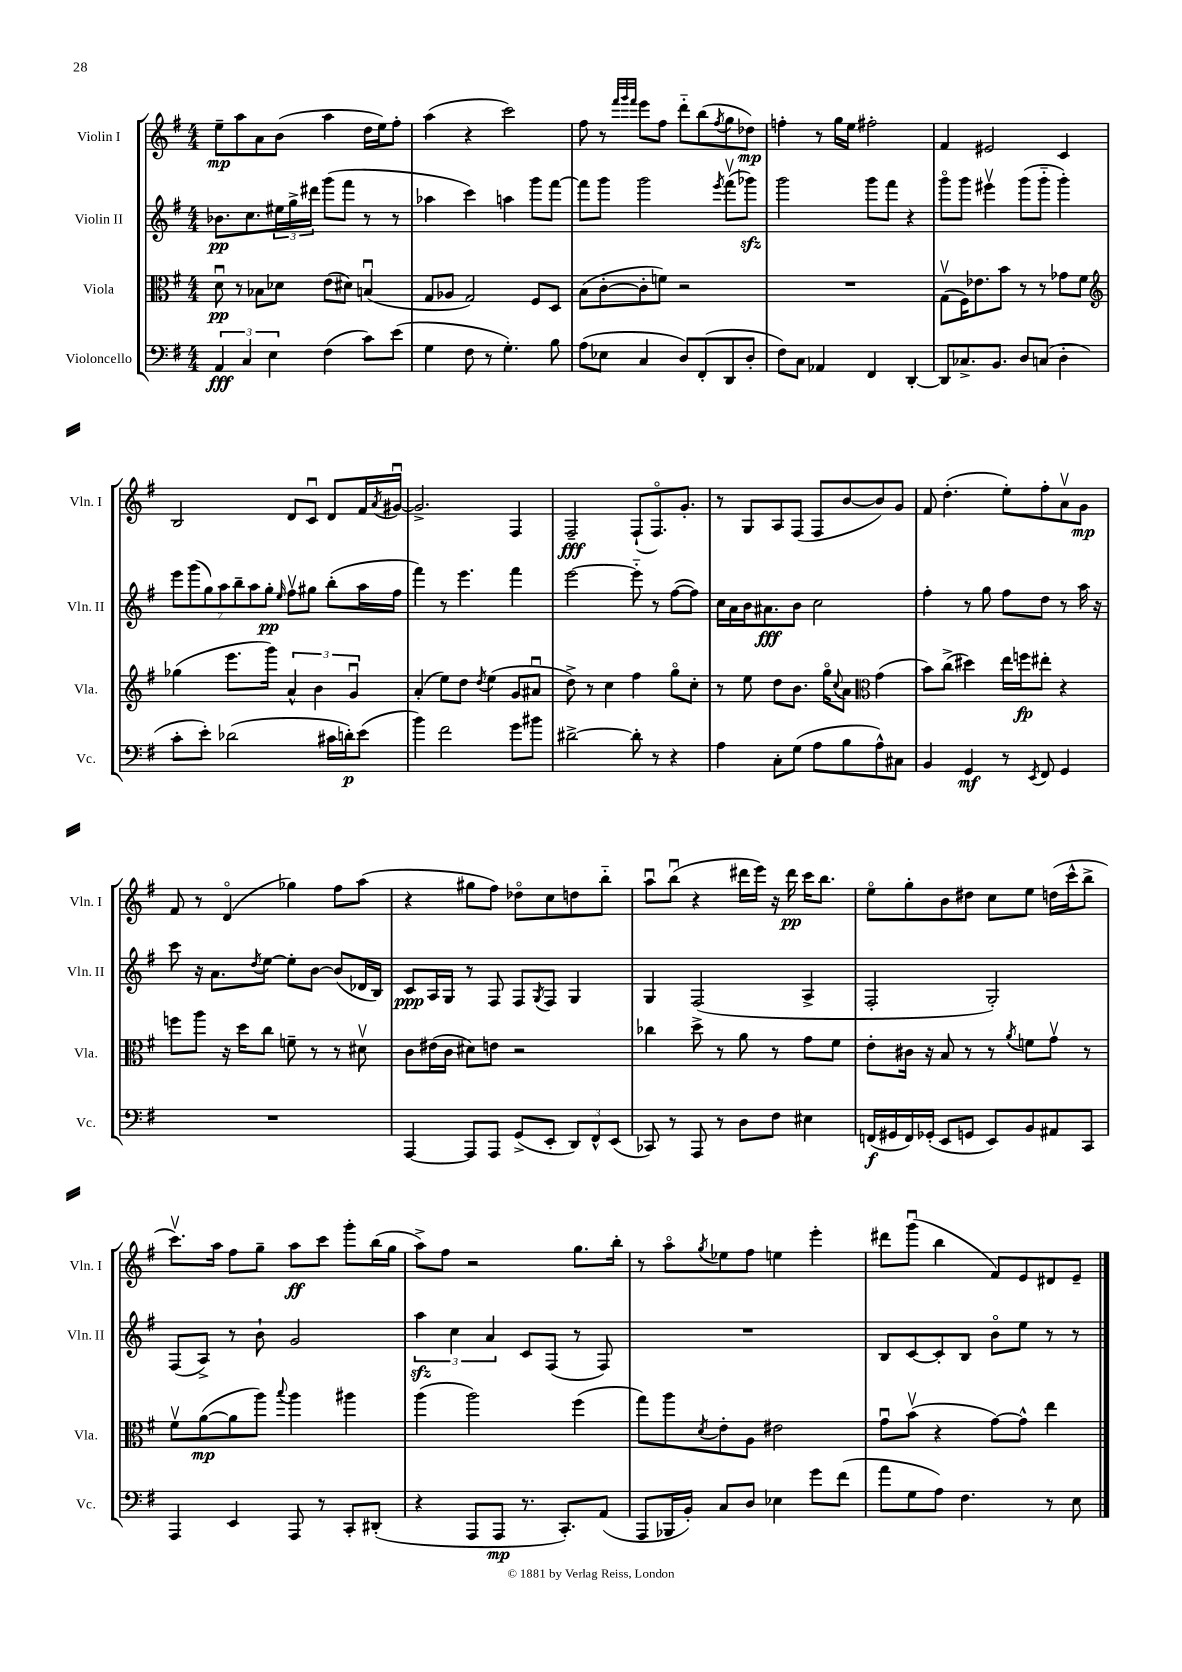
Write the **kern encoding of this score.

**kern	**kern	**kern	**kern
*staff4	*staff3	*staff2	*staff1
*clefF4	*clefC3	*clefG2	*clefG2
*k[f#]	*k[f#]	*k[f#]	*k[f#]
*M4/4	*M4/4	*M4/4	*M4/4
6AA	8du	8.b-	8ee~
.	8r	.	8aa
6C	.	.	.
.	.	8.cc	.
.	8B-	.	8a
6E	.	.	.
.	8d-	24ee#	(8b
.	.	24gg^	.
.	.	24ddd#	.
(4F#	(8e	(8ggg	4aa
.	8d#)	8fff#	.
8c)	(4Bu	8r	16dd
.	.	.	16ee)
(8e	.	8r	8ff#'
=	=	=	=
4G	8G	4aa-	(4aa
.	8A-	.	.
8F#	2G)	4ccc)	4r
8r	.	.	.
4.G')	.	4aa	2ccc)
.	8F#	8ggg	.
8B	8D	[8fff#	.
=	=	=	=
(8A	(8B	8fff#]	8ff#
8E-	[8c'	8ggg	8r
.	.	.	32qqfff#
.	.	.	32qqggg
.	.	.	32qqfff#
4C	8c']	2ggg	8eee
.	8f)	.	8ff#
8D)	2r	.	8ddd'~
(8FF#'	.	.	(8bb
.	.	8qeee	8qff#
8DD	.	(8fff#v	8gg
8D'	.	8ggg-)	8dd-)
=	=	=	=
8F#)	1r	2ggg	4ff'
8C	.	.	.
4AA-	.	.	8r
.	.	.	16gg
.	.	.	16ee
4FF#	.	8ggg	2ff#'
.	.	8fff#	.
[4DD'	.	4r	.
=	=	=	=
8DD]	(8Gv	8gggo	4f#
8.C-^	16F#)	8ggg	.
.	8.e-	.	.
.	.	4eee#v	2e#
8.BB	.	.	.
.	8b	.	.
8D	8r	(8ggg	.
(8C	8r	8ggg'~	.
4D'	8g-	4ggg')	4c
.	8f#	.	.
=	=	=	=
*	*clefG2	*	*
8c'	(4gg-	14eee	2B
.	.	(14ggg	.
8e')	.	.	.
.	.	14gg)	.
.	.	14aa	.
(2d-	8.eee	.	.
.	.	14bb~	.
.	.	14aa	.
.	.	14gg'	.
.	16ggg)	.	.
.	.	16qqee	.
.	6a^^	8ff#v	8d
.	.	8gg#	8cu
.	6b	.	.
16c#	.	(8bb'	8d
16d')	.	.	.
.	6gu	.	.
(8e	.	16aa	16f#
.	.	.	8qa
.	.	16ff#	[16g#u
=	=	=	=
4b)	(4a'	4fff#)	2.g#^]
2f#	8ee)	8r	.
.	8dd	4.eee	.
.	8qdd	.	.
.	(4ee	.	.
8g	8g	4fff#	4F#
8b#	8a#u	.	.
=	=	=	=
[2d#^	8dd^)	[2eee	2F#~
.	8r	.	.
.	4cc	.	.
8d#']	4ff#	8eee'~]	(8F#`
8r	.	8r	8.F#o)
4r	8ggo	([8ff#	.
.	.	.	8.g'
.	8cc'	8ff#])	.
=	=	=	=
4A	8r	16cc	8r
.	.	16a	.
.	8ee	16b	8G
.	.	8.a#	.
8C'	8dd	.	8A
(8G	8.b	8b	(8F#
8A	.	2cc	8F#
.	16ggo	.	.
.	8qqcc	.	.
8B	8a	.	[8b
*	*clefC3	*	*
8A^^)	(4g	.	8b])
8C#	.	.	8g
=	=	=	=
4BB	8b)	4ff#'	8f#
.	(8cc^	.	(4.dd'
4GG	4dd#)	8r	.
.	.	8gg	.
8r	16ee	8ff#	8ee')
.	16ff	.	.
8qEE	.	.	.
8FF#	8ee#'	8dd	8ff#'
4GG	4r	8r	8av
.	.	16aa	8g
.	.	16r	.
=	=	=	=
1r	8ff	8ccc	8f#
.	8aa	16r	8r
.	.	8.a	.
.	16r	.	(4do
.	16dd	.	.
.	.	8qdd	.
.	8cc	[8ee	.
.	8f~	8ee']	4gg-)
.	8r	[8b	.
.	8r	(8b]	8ff#
.	8d#v	16d-	(8aa
.	.	16B)	.
=	=	=	=
[4AAA	8c	8c	4r
.	(16e#	16A	.
.	16c	16G	.
8AAA]	8d#)	8r	8gg#
8AAA	8e	8F#	8ff#)
(8GG^	2r	8F#	8dd-o
.	.	8qG	.
8EE'	.	8F#	8cc
12DD)	.	4G	8dd
12FF#^^	.	.	.
.	.	.	8bb'~
(12EE	.	.	.
=	=	=	=
8CC-)	4cc-	4G	8aau
8r	.	.	(8bbu
8AAA	8dd^	(2F#	4r
8r	8r	.	.
8D	8a	.	16ddd#
.	.	.	16eee)
8F#	8r	.	16r
.	.	.	16ddd#
4E#	8g	4A^	16ccc
.	.	.	8.bb
.	8f#	.	.
=	=	=	=
(16FF	8e'	2F#'	8eeo
16GG#	.	.	.
16FF)	16c#	.	8gg'
(16GG-'	16r	.	.
8EE	8B	.	8b
8GG	8r	.	8dd#
8EE)	8r	2G')	8cc
.	8qa	.	.
8BB	8f	.	8ee
8AA#	8gv	.	(16dd
.	.	.	16ccc^^
8CC	8r	.	8bb^
=	=	=	=
4AAA	8f#v	(8F#	8.cccv)
.	([8a	8A^)	.
.	.	.	16aa
4EE	8a]	8r	8ff#
.	8aa)	8b`	8gg~
.	8qqbb	.	.
8AAA	4aa	2g	8aa
8r	.	.	8ccc
8CC'	4aa#	.	8ggg'
(8DD#'	.	.	(16bb
.	.	.	16gg
=	=	=	=
4r	(4aa	6aa	8aa^)
.	.	.	8ff#
.	.	6cc	.
8AAA	2aa)	.	2r
.	.	6a	.
8AAA	.	.	.
8.r	.	8c	.
.	.	(8F#	.
8.CC')	.	.	.
.	(4ff#	8r	8.gg
(8AA	.	8F#)	.
.	.	.	16bb'
=	=	=	=
8AAA	8gg)	1r	8r
16BBB-	8aa	.	8aao
16BB')	.	.	.
.	8qd	.	8qgg
8C	8e'	.	8ee-
8D	8A	.	8ff#
4E-	2e#	.	4ee
8g	.	.	4eee'
(8f#	.	.	.
=	=	=	=
8a	8gu	8B	8ddd#
8G	(8bv	[8c	(8gggu
8A)	4r	8c']	4bb
4.F#	.	8B	.
.	[8g)	8bo	8f#)
.	8g^^]	8ee	8e
8r	4ee	8r	8d#
8E	.	8r	8e~
==	==	==	==
*-	*-	*-	*-
